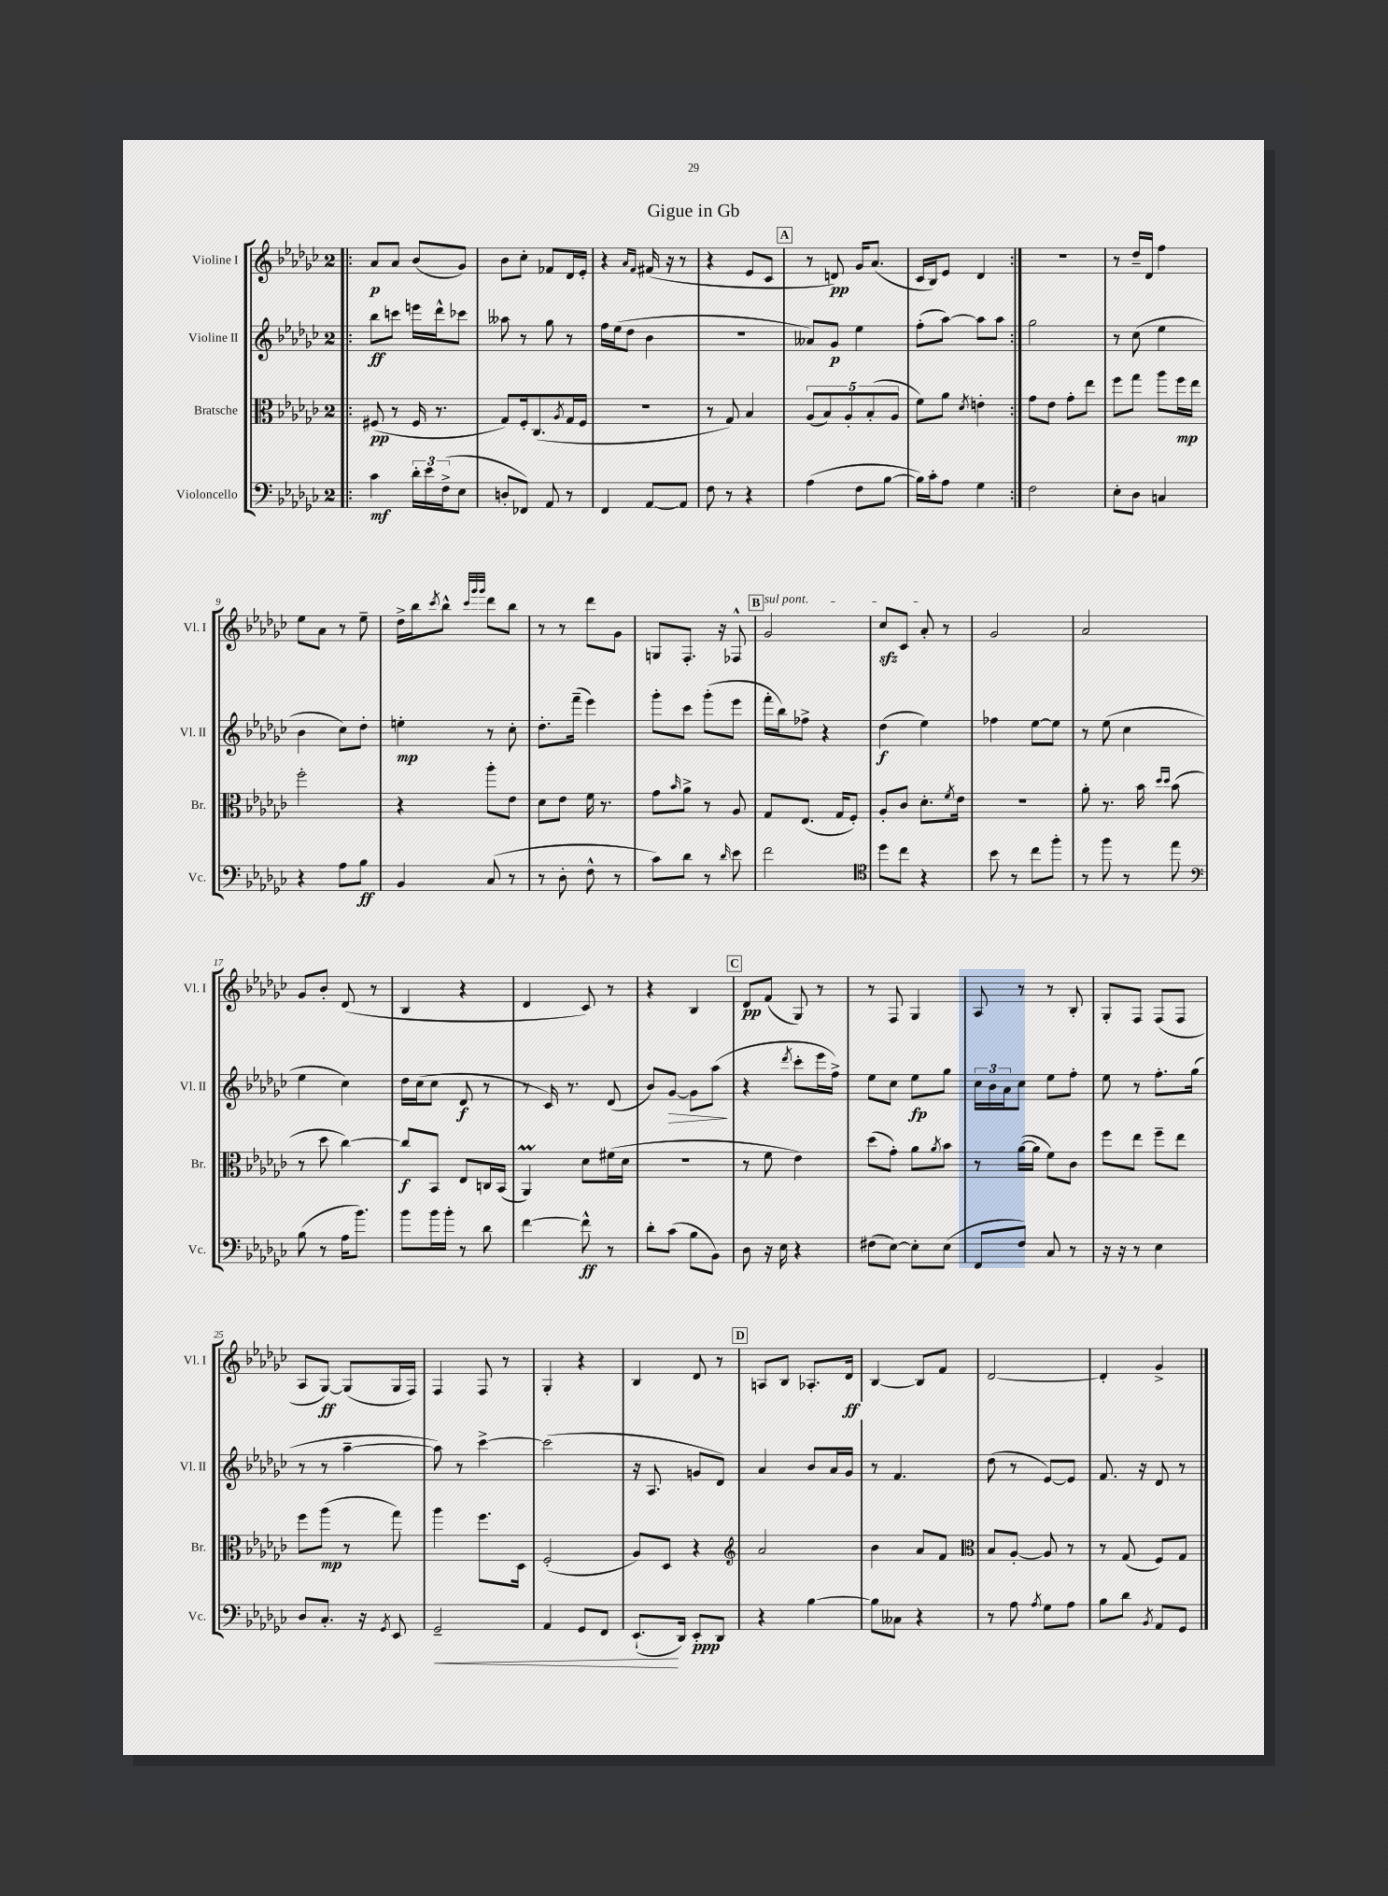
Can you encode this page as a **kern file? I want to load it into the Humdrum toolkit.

**kern	**kern	**kern	**kern
*staff4	*staff3	*staff2	*staff1
*clefF4	*clefC3	*clefG2	*clefG2
*k[b-e-a-d-g-c-]	*k[b-e-a-d-g-c-]	*k[b-e-a-d-g-c-]	*k[b-e-a-d-g-c-]
*M2/4	*M2/4	*M2/4	*M2/4
=!|:	=!|:	=!|:	=!|:
4c-\	(8F#/	8bb-\L	8a-/L
.	8r	8ccc\J	8a-/J
24d-'\LL	16F#/	16eee\LL	(8b-/L
24e-\	.	.	.
.	8.r	16ddd-^^\J	.
(24F^\J	.	.	.
8E-\J	.	8ccc-\J	8g-/J)
=	=	=	=
8D'/L	8G-/L)	8aa--\	8b-\L
8FF-/J)	16F'/k	8r	8cc-'\J
.	(8.C-/	.	.
8AA-/	.	8gg-\	8f-/L
.	8qA-/	.	.
8r	16G-/L	8r	16d-/L
.	16F/JJ	.	16e-'/JJ
=	=	=	=
4FF/	2r	16ff\LL	4r
.	.	(16ee-\J	.
.	.	8dd-\J	.
.	.	.	16qqa-/LL
.	.	.	16qqf/JJ
[8AA-/L	.	4b-\	(16f#/
.	.	.	16r
8AA-/]J	.	.	8r
=	=	=	=
8F\	8r	2r	4r
8r	8G-/)	.	.
4r	4B-/	.	8e-/L
.	.	.	8c-/J
=	=	=	=
(4A-\	(10A-/L	8a--/L)	8r
.	10B-/)	.	.
.	.	8g-/J	8d/)
.	10A-'/	.	.
8F\L	.	4ee-\	16g-/LK
.	(10B-'/	.	.
.	.	.	(8.a-/J
[8B-\J	.	.	.
.	10A-/J	.	.
=	=	=	=
16B-\]LL)	8f\L)	(8ff'\L	16c-/LL
16c-'\J	.	.	16B-/J)
8A-\J	8a-\J	[8aa-\J)	8e-/J
.	8qd-/	.	.
4G-\	4e'\	8aa-\]L	4d-/
.	.	8aa-\J	.
=:|!	=:|!	=:|!	=:|!
2F\	8g-\L	2gg-\	2r
.	8e-\J	.	.
.	8g-'\L	.	.
.	8ee-\J	.	.
=	=	=	=
8E-'\L	8ff\L	8r	8r
8D-\J	8gg-\J	(8cc-\	16dd-~/LL
.	.	.	16d-/JJ
4C/	8aa-\L	4ee-\	4ff\
.	16ff\L	.	.
.	16ee-\JJ	.	.
=	=	=	=
4r	2ff'\	4b-\	8ee-\L
.	.	.	8a-\J
8A-\L	.	8cc-\L)	8r
8B-\J	.	8dd-'\J	8ee-~\
=	=	=	=
4BB-/	4r	4ee'\	16dd-^\LL
.	.	.	16bb-\J
.	.	.	8qccc-/
.	.	.	8bb-^^\J
.	.	.	32qqccc-/LLL
.	.	.	32qqggg-/
.	.	.	32qqggg-/JJJ
(8C-/	8aa-'\L	8r	8ddd-\L
8r	8e-\J	8cc-'\	8bb-\J
=	=	=	=
8r	8d-\L	8.dd-'\L	8r
8D-'\	8e-\J	.	8r
.	.	(16fff~\Jk	.
8F^^\	16f\	4eee-\)	8ddd-\L
.	8.r	.	.
8r	.	.	8g-\J
=	=	=	=
8c-\L)	8g-\L	8ggg-'\L	8G/L
.	16qqb-/	.	.
8d-\J	8a-^\J	8ccc-\J	8.F'/J
8r	8r	(8ggg-'\L	.
.	.	.	16r
16qqd-/	.	.	.
8e-\	8A-/	8eee-\J	8F-^^/
=	=	=	=
2f\	8G-/L	16fff'\LL	2g-/
.	.	16bb-\J)	.
.	(8.E-/J	8ff-^\J	.
.	.	4r	.
.	16G-/LK	.	.
.	8F'/J)	.	.
=	=	=	=
*clefC4	*	*	*
8dd-\L	8A-'/L	(4dd-\	8cc-/L
8cc-\J	8c-/J	.	8c-/J
4r	8.d-'\L	4ee-\)	8a-'/
.	.	.	8r
.	8qf/	.	.
.	16e-\Jk	.	.
=	=	=	=
8b-\	2r	4ff-\	2g-/
8r	.	.	.
8cc-\L	.	[8ee-\L	.
8ff'\J	.	8ee-\]J	.
=	=	=	=
8r	8a-'\	8r	2a-/
8ff\	8.r	(8ee-\	.
8r	.	4cc-\	.
.	16b-\	.	.
.	16qqdd-/LL	.	.
.	16qqdd-/JJ	.	.
8ee-\	(8b-\	.	.
=	=	=	=
*clefF4	*	*	*
(8B-\	8r	4ee-\	8g-/L
8r	8dd-\	.	8b-'/J
16A-\LK	[4cc-\)	4cc-\)	(8d-/
8.b-\J)	.	.	.
.	.	.	8r
=	=	=	=
8b-\L	8cc-/]L	16dd-\LL	4B-/
.	.	(16cc-\J	.
16b-\L	8BB-/J	8cc-\J	.
16b-'\JJ	.	.	.
8r	8E-/L	8d-/	4r
8d-\	16C/L	8r	.
.	(16BB-/JJ	.	.
=	=	=	=
[4f\	4AA-/)	8r	4d-/
.	.	16c-/)	.
.	.	8.r	.
8f^^\]	8d-\L	.	8c-/)
8r	(16f#\L	(8d-/	8r
.	16d-\JJ	.	.
=	=	=	=
8d-'\L	2r	8b-/L)	4r
(8c-\J	.	[8g-/J	.
8B-\L	.	8g-\]L	4B-/
8BB-\J)	.	(8aa-\J	.
=	=	=	=
8D-\	8r	4r	8d-/L
16r	8f\	.	(8f/J
16E-\	.	.	.
.	.	8qddd-/	.
4r	4e-\)	8ccc-'\L	8G-/)
.	.	16eee-\L	8r
.	.	16ff^\JJ)	.
=	=	=	=
(8F#\L	(8dd-\L	8ee-\L	8r
[8E-\J)	8g-'\J)	8cc-\J	8F/
8E-'\]L	8a-\L	8ee-\L	4G-/
.	8qa-/	.	.
(8E-\J	8b-\J	8gg-\J	.
=	=	=	=
8FF/L	8r	24cc-\LL	8A-/
.	.	24b-\	.
.	.	24a-\J	.
8F/J)	([16a-\LL	8cc-\J	8r
.	16a-\]JJ	.	.
8C-/	8f\L)	8ee-\L	8r
8r	8c-\J	8ff'\J	8B-'/
=	=	=	=
16r	8ff\L	8ee-\	8G-'/L
16r	.	.	.
8r	8ee-\J	8r	8F/J
4E-\	8ff~\L	8.ff'\L	(8F/L
.	8ee-\J	.	8F/J
.	.	(16gg-\Jk	.
=	=	=	=
8D-/L	8ff\L	8r	8A-/L
8.C-'/J	(8aa-\J	8r	[8G-/J)
.	8r	[4aa-~\	(8G-/]L
16r	.	.	.
8qGG-/	.	.	.
8EE-/	8gg-\)	.	16G-/L
.	.	.	16F/JJ)
=	=	=	=
2GG-~/	4aa-\	8aa-\])	4F/
.	.	8r	.
.	8.ff\L	[4ccc-^\	8F/
.	.	.	8r
.	16D-\Jk	.	.
=	=	=	=
4AA-/	(2F'/	(2ccc-\]	4G-'/
8GG-/L	.	.	4r
8FF/J	.	.	.
=	=	=	=
(8.EE-`/L	8A-/L)	16r	4B-/
.	.	8.A-/	.
.	8D-/J	.	.
16DD-/Jk)	.	.	.
8EE-'/L	4r	8g/L	8d-/
8DD-/J	.	8d-/J)	8r
=	=	=	=
*	*clefG2	*	*
4r	2a-/	4a-/	8A/L
.	.	.	8B-/J
[4B-\	.	8b-/L	8.A-'/L
.	.	16a-/L	.
.	.	16g-/JJ	16d-/Jk
=	=	=	=
8B-\]L	4b-\	8r	[4B-/
8C--\J	.	4.f/	.
4r	8a-/L	.	8B-/]L
.	8f/J	.	8f/J
=	=	=	=
*	*clefC3	*	*
8r	8B-/L	(8dd-\	[2d-/
8A-\	[8A-'/J	8r	.
8qA-/	.	.	.
8G-\L	8A-/]	[8e-/L)	.
8A-\J	8r	8e-/]J	.
=	=	=	=
8B-\L	8r	8.f/	4d-'/]
8d-\J	(8G-/	.	.
.	.	16r	.
8qBB-/	.	.	.
8AA-/L	8F/L)	8d-/	4g-^/
8GG-/J	8G-/J	8r	.
==	==	==	==
*-	*-	*-	*-
